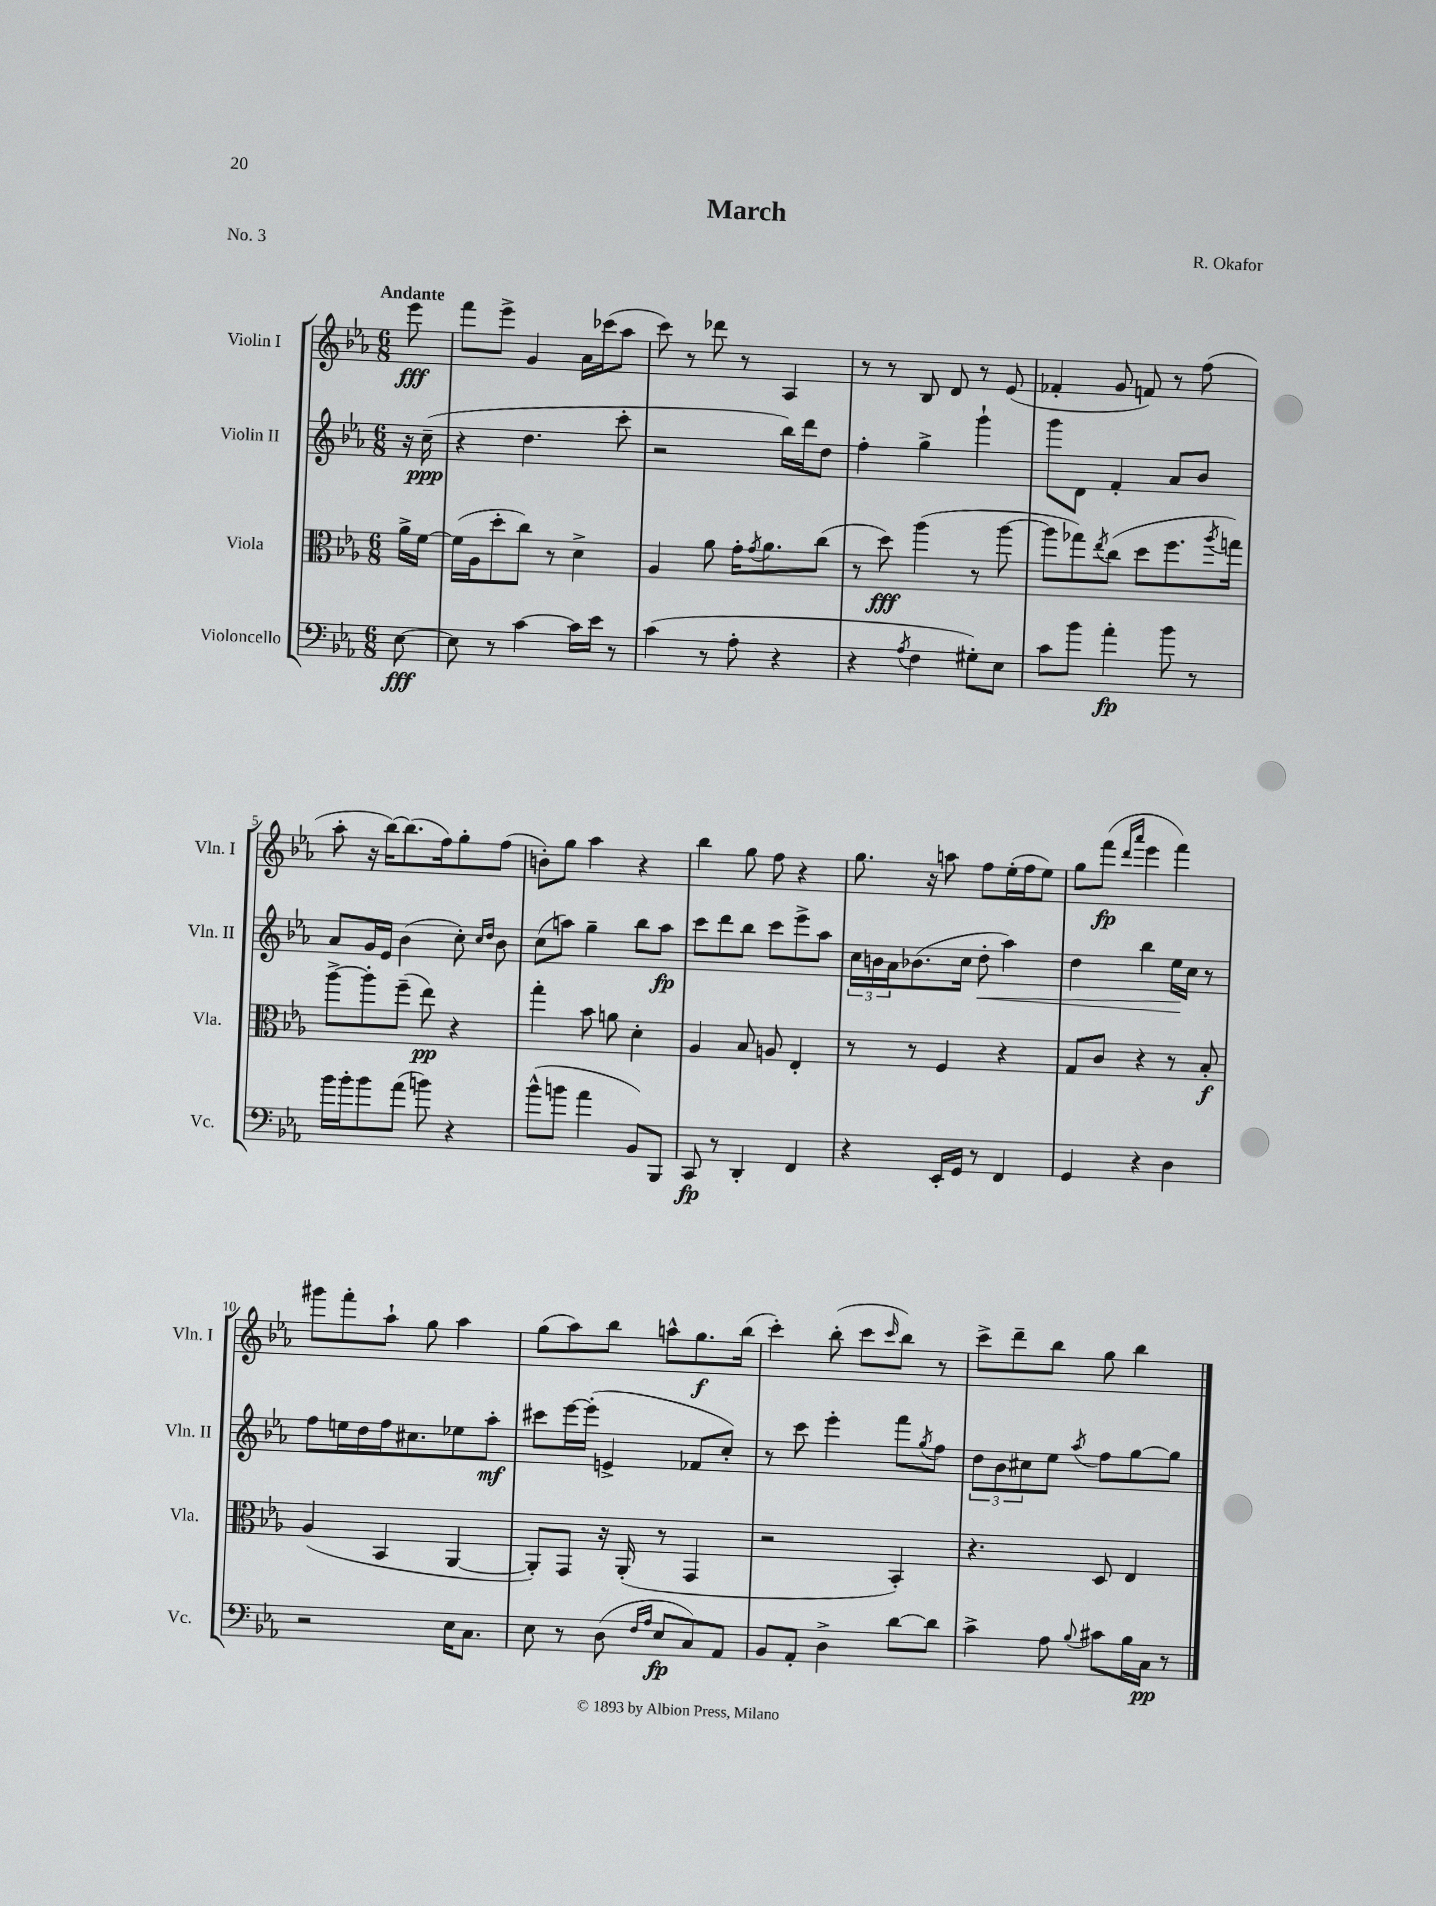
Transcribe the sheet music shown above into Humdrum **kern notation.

**kern	**kern	**kern	**kern
*staff4	*staff3	*staff2	*staff1
*clefF4	*clefC3	*clefG2	*clefG2
*k[b-e-a-]	*k[b-e-a-]	*k[b-e-a-]	*k[b-e-a-]
*M6/8	*M6/8	*M6/8	*M6/8
[8E-\	16a-^\LL	16r	8eee-\
.	[16f\JJ	(16cc~\	.
=	=	=	=
8E-\]	(16f\]LL	4r	8fff\L
.	16A-\J	.	.
8r	8dd'\	.	8eee-^\J
[4c\	8cc\J)	4.dd\	4g/
.	8r	.	.
16c\]LL	4d^\	.	16a-\LL
16e-\JJ	.	.	(16ccc-\J
8r	.	8ccc'\	8aa-\J
=	=	=	=
(4c\	4A-/	2r	8ccc\)
.	.	.	8r
8r	8a-\	.	8ddd-\
8A-'\	16g'\LK	.	8r
.	8qg/	.	.
.	8.a-\	.	.
4r	.	16bb-\LL)	4A-/
.	.	16ddd\J	.
.	(8cc\J	8dd\J	.
=	=	=	=
4r	8r	4ff'\	8r
.	8dd\)	.	8r
8qA-/	.	.	.
4F\	(4aa-\	4gg^\	8B-/
.	.	.	8d/
8G#'\L)	8r	4ggg`\	8r
8E-\J	[8aa-\	.	(8e-/
=	=	=	=
8c\L	8aa-\]L	8ggg\L	4f-'/
8b-\J	8gg-\)	8d\J	.
.	8qee-/	.	.
4a-'\	(8cc\J	4f'/	8g/
.	8dd\L	.	8f/)
8b-\	8.ff\	8a-/L	8r
8r	.	8b-/J	(8ff\
.	8qaa-/	.	.
.	16gg\Jk)	.	.
=	=	=	=
16b-\LL	[8aa-^\L	8a-/L	8aa-'\
16b-'\J	.	.	.
8b-\	8aa-'\]	16g/L	16r
.	.	16e-/JJ	[16bb-\LK)
(8a-\J	(8ff~\J	(4b-\	(8.bb-\]
8b\)	8ee-\)	.	.
.	.	.	16ff\k)
4r	4r	8cc'\)	8gg'\
.	.	16qqcc/LL	.
.	.	16qqdd/JJ	.
.	.	8b-\	(8ff\J
=	=	=	=
(8b-^^\L	4gg'\	(8cc\L	8b'\L)
8b\J	.	8aa\J)	8gg\J
4a-\	8b-\	4gg~\	4aa-\
.	8a\	.	.
8BB-/L)	4d'\	8bb-\L	4r
8BBB-/J	.	8aa\J	.
=	=	=	=
8CC/	4A-/	8ccc\L	4bb-\
8r	.	8ddd\	.
4DD'/	8B-/	8bb-\J	8gg\
.	8A/	8ccc\L	8ff\
4FF/	4E-'/	8eee-^\	4r
.	.	8aa-\J	.
=	=	=	=
4r	8r	24cc\LL	8.gg\
.	.	24b\	.
.	.	24a-\J	.
.	8r	(8.b-\	.
.	.	.	16r
16EE-'/LL	4F/	.	8aa\
16GG/JJ	.	16cc\Jk	.
8r	.	8dd'\	8ff\L
4FF/	4r	4aa-\)	(16ee-'\L
.	.	.	16ff\J
.	.	.	8ee-\J)
=	=	=	=
4GG/	8G/L	4dd\	8gg\L
.	8c/J	.	(8fff\J
.	.	.	16qqddd/LL
.	.	.	16qqaaa-/JJ
4r	4r	4bb-\	4eee-\
4D\	8r	16ee-\LL	4fff\)
.	.	16cc\JJ	.
.	8B-'/	8r	.
=	=	=	=
2r	(4A-/	8ff\L	8ggg#\L
.	.	16ee\L	8fff'\
.	.	16dd\	.
.	4BB-/	16ff\J	8aa-`\J
.	.	8.cc#\	.
.	.	.	8gg\
16E-\LK	[4AA-/	8ee-\	4aa-\
8.C\J	.	.	.
.	.	8aa-'\J	.
=	=	=	=
8E-\	8AA-'/]L)	8ccc#\L	(8gg\L
8r	8GG/J	[16eee-\L	8aa-\)
.	.	(16eee-'\]JJ	.
(8D\	16r	4e^/	8bb-\J
.	(16AA-'/	.	.
16qqF/LL	.	.	.
16qqA-/JJ	.	.	.
8E-/L	8r	.	8aa^^\L
8C/)	4GG/	8f-/L	8.gg\
8AA-/J	.	8cc'/J)	.
.	.	.	(16bb-\Jk
=	=	=	=
8BB-/L	2r	8r	4ccc'\)
8AA-'/J	.	8ccc\	.
4D^\	.	4eee-'\	(8bb-'\
.	.	.	8ccc\L
.	.	.	16qqccc/
[8d\L	4BB-'/)	8fff\L	8bb-\J)
.	.	8qgg/	.
8d\]J	.	8ff\J	8r
=	=	=	=
4c^\	4.r	12dd\L	8ccc^\L
.	.	12b-\	.
.	.	.	8ddd~\
.	.	12cc#\	.
8A-\	.	8ee-\J	8bb-\J
8qqB-/	.	8qaa-/	.
8c#\L	8D/	8ff\L	8gg\
16B-\L	4E-/	[8gg\	4bb-\
16C\JJ	.	.	.
8r	.	8gg\]J	.
==	==	==	==
*-	*-	*-	*-
